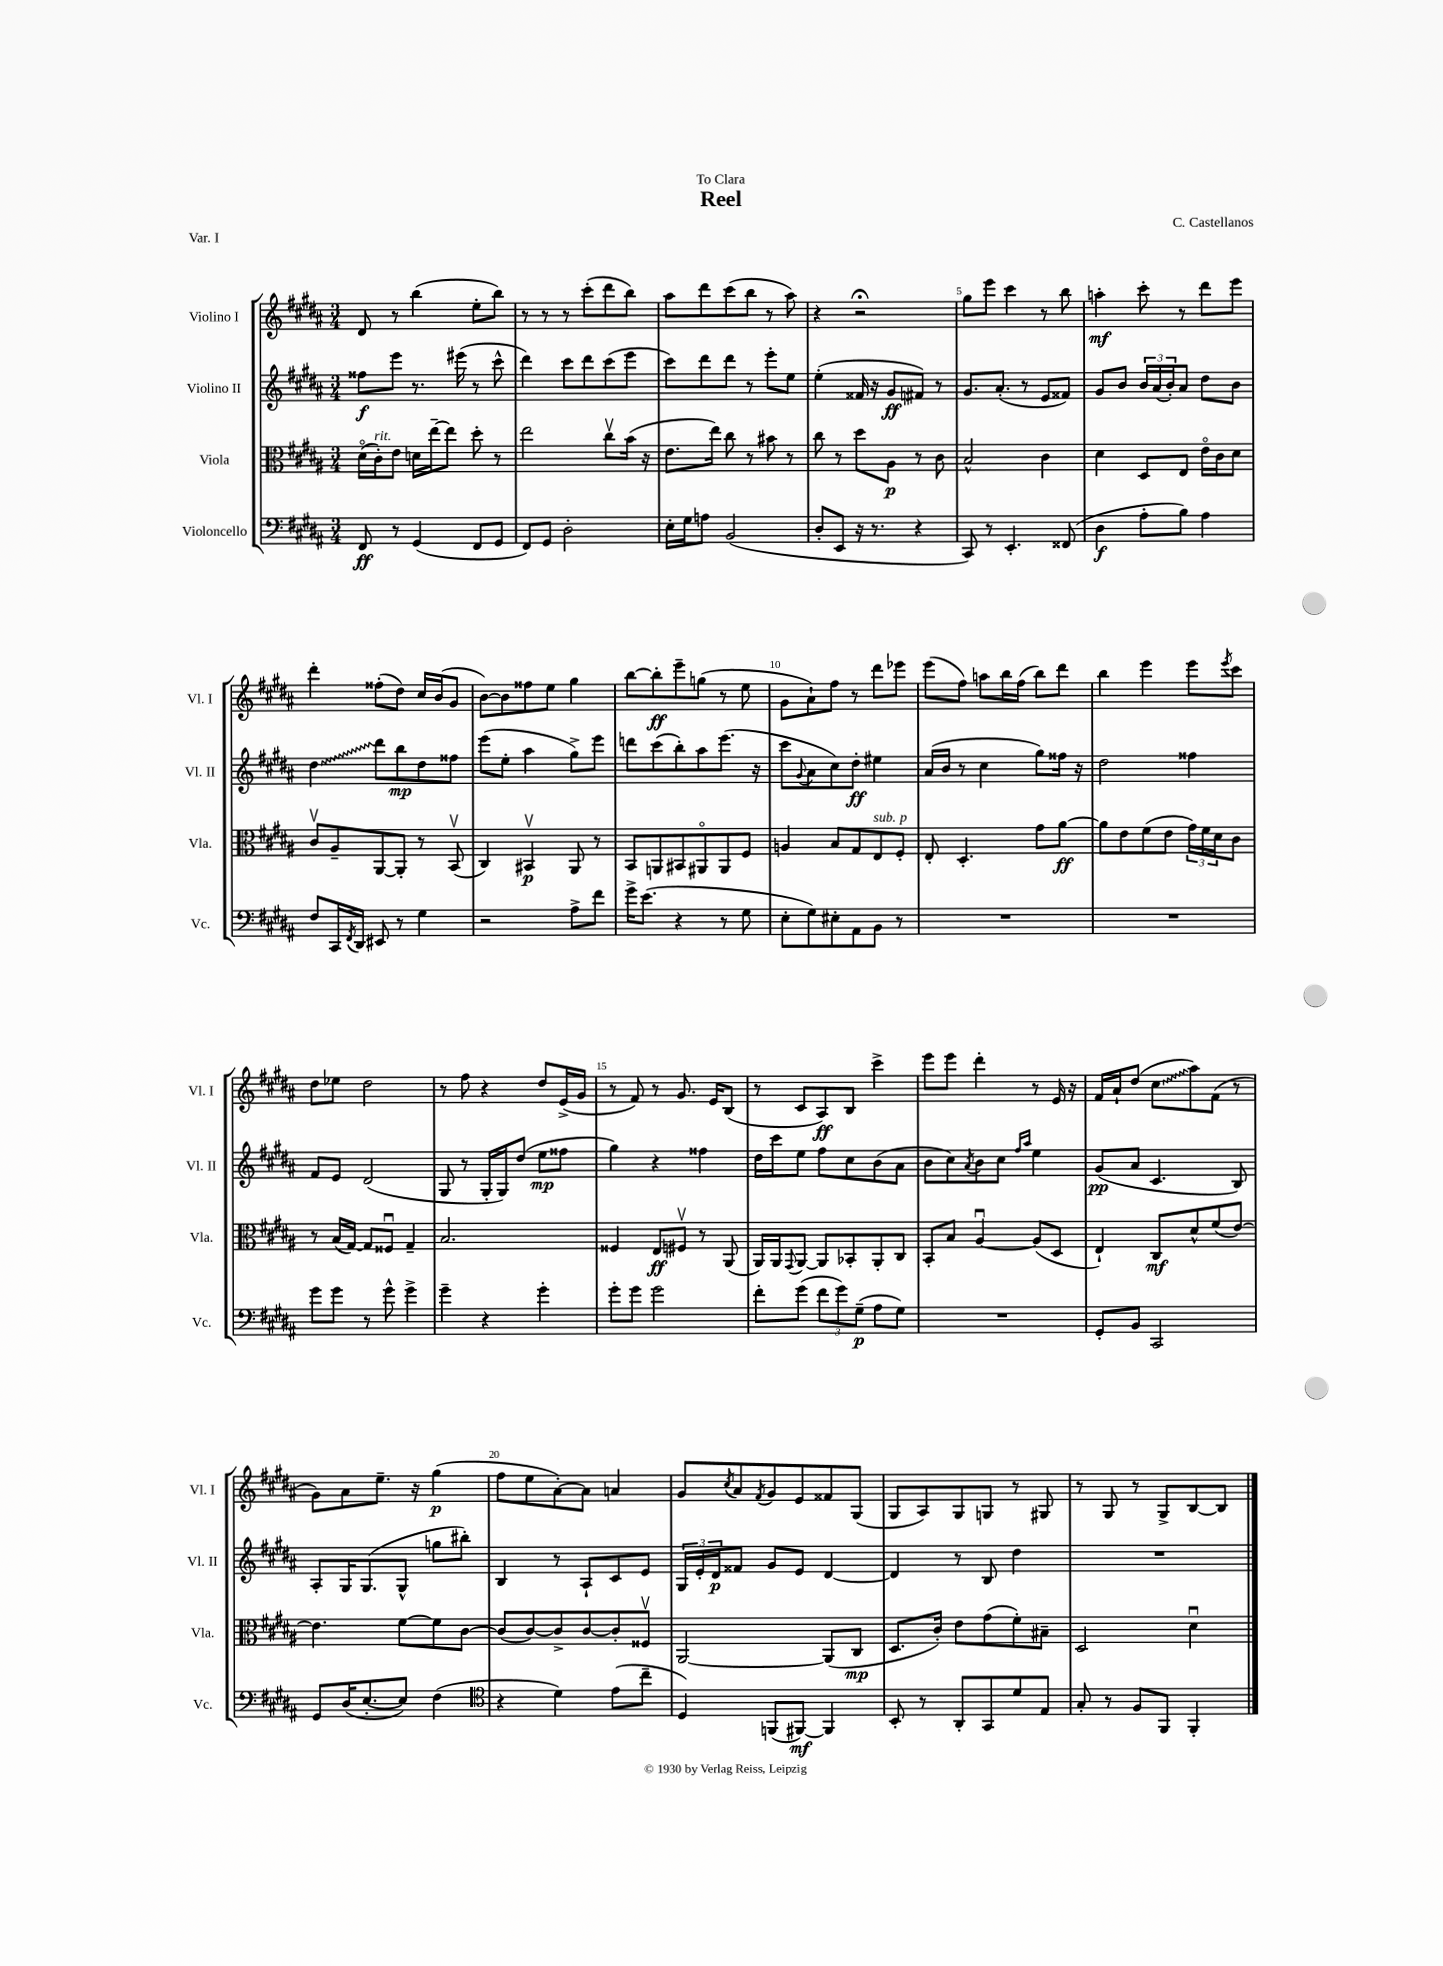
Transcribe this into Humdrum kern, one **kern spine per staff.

**kern	**kern	**kern	**kern
*staff4	*staff3	*staff2	*staff1
*clefF4	*clefC3	*clefG2	*clefG2
*k[f#c#g#d#a#]	*k[f#c#g#d#a#]	*k[f#c#g#d#a#]	*k[f#c#g#d#a#]
*M3/4	*M3/4	*M3/4	*M3/4
8FF#/	(16d#o\LL	8ff##\L	8d#/
.	16c#'\J)	.	.
8r	8e\J	8eee\J	8r
(4GG#/	16d\LL	8.r	(4bb\
.	[16ee~\J	.	.
.	8ee\]J	.	.
.	.	(16eee#\	.
8FF#/L	8dd#'\	8r	8ee'\L
8GG#/J	8r	8ccc#^^\	8bb\J)
=	=	=	=
8FF#/L)	2ee\	4ddd#\)	8r
8GG#/J	.	.	8r
2D#'\	.	8ccc#\L	8r
.	.	8ddd#\	(8ccc#'\L
.	8cc#v\L	(8ccc#\	8ddd#\
.	(16b\Jk	8eee\J	8bb\J)
.	16r	.	.
=	=	=	=
16E'\LL	8.e\L	8ccc#\L)	8aa#\L
16G#\J	.	.	.
8A\J	.	8ddd#\	8ddd#\
.	16ee\Jk)	.	.
(2BB/	8cc#\	8ddd#\J	(8ccc#\
.	8r	8r	8bb\J
.	8b#\	8eee'\L	8r
.	8r	8ee\J	8aa#\)
=	=	=	=
8D#'/L	8cc#\	(4ee'\	4r
8EE/J	8r	.	.
16r	8dd#\L	16f##/	2r;
8.r	.	16r	.
.	8A#\J	8g#/L	.
4r	8r	8f#/J)	.
.	8c#\	8r	.
=	=	=	=
8CC#/)	2B^^/	8.g#/L	8gg#\L
8r	.	.	8eee\J
.	.	(8.a#'/J	.
4.EE'/	.	.	4ccc#\
.	.	8r	.
.	4c#\	8e/L	8r
(8FF##/	.	8f##/J)	8bb\
=	=	=	=
4D#\	4d#\	8g#/L	4aa'\
.	.	8b/J	.
8A#'\L	8D#/L	24b/LL	8ccc#'\
.	.	(24a#/	.
.	.	24b'/J)	.
8B\J)	8E/J	8a#/J	8r
4A#\	16eo\LL	8dd#\L	8ddd#\L
.	16c#\J	.	.
.	8d#\J	8b\J	8eee\J
=	=	=	=
8F#/L	8c#v/L	4dd#\	4ddd#'\
16CC#/L	8A#~/	.	.
8qFF#/	.	.	.
16DD#/JJ	.	.	.
8EE#/	[8AA#/	8ddd#\L	(8ff##'\L
8r	8AA#'/]J	8bb\	8dd#\J)
4G#\	8r	8dd#\	16cc#/LL
.	.	.	(16b/J
.	(8BBv/	8ff##\J	8g#/J
=	=	=	=
2r	4C#/)	(8eee\L	[8b\L)
.	.	8ee'\J	8b\]
.	4BB#v/	4aa#\	8ff##\
.	.	.	8ee\J
8A#^\L	8AA#/	8gg#^\L)	4gg#\
8f#\J	8r	8eee\J	.
=	=	=	=
16g#^\LK	8BB/L	8ddd\L	[8bb\L
(8.e\J	.	.	.
.	8AA/	(8ccc#\	8bb'\]
4r	8BB#/	8bb'\)	8eee~\
.	8AA#o/	8aa#\	(8gg\J
8r	8AA#/	(8.eee\J	8r
8G#\	8F#/J	.	8ee\
.	.	16r	.
=	=	=	=
8E'\L	4A/	8ccc#\L	8g#\L
.	.	8qqg#/	.
8G#\)	.	8a#\	8a#`\)
8E#'\	8B/L	8cc#\)	8ff#\J
8AA#\	8G#/	8dd#'\J	8r
8BB\J	8E/	4ee#\	8ddd#\L
8r	8F#'/J	.	8eee-\J
=	=	=	=
2.r	8E'/	(16a#/LL	(8eee\L
.	.	16b/JJ	.
.	4.D#'/	8r	8ff#\J)
.	.	4cc#\	8aa\L
.	.	.	16bb\L
.	.	.	(16ff#\JJ
.	8g#\L	8gg#\L)	8bb\L)
.	[8a#\J	16ff##\Jk	8ddd#\J
.	.	16r	.
=	=	=	=
2.r	8a#\]L	2dd#\	4bb\
.	8e\	.	.
.	(8f#\	.	4eee\
.	8e\J	.	.
.	24g#\LL)	4ff##\	8eee\L
.	24f#\	.	.
.	24d#\J	.	.
.	.	.	8qeee/
.	8c#\J	.	8ccc#\J
=	=	=	=
8g#\L	8r	8f#/L	8dd#\L
8g#\J	(16B/LL	8e/J	8ee-\J
.	[16G#/JJ)	.	.
8r	8G#/]L	(2d#/	2dd#\
8g#^^\	8F##u/J	.	.
4g#^\	4G#~/	.	.
=	=	=	=
4g#~\	2.B/	8G#/	8r
.	.	8r	8ff#\
4r	.	16G#'/LL	4r
.	.	16G#/J)	.
.	.	(8dd#/J	.
4g#'\	.	8ee\L	8dd#/L
.	.	8ff##\J	(16e^/L
.	.	.	16g#/JJ
=	=	=	=
8g#'\L	4F##/	4gg#\)	8r
8g#\J	.	.	8f#/)
2g#\	8E/L	4r	8r
.	8F#v/J	.	8.g#/
.	8r	4ff##\	.
.	.	.	16e/LK
.	(8AA#/	.	(8B/J
=	=	=	=
8f#'\L	16AA#/LL)	16dd#\LL	8r
.	16AA#/J	16ccc#\J	.
.	8qqGG#/	.	.
(8g#\J	[8AA#/J	8ee\J	8c#/L
12f#\L	8AA#/]L	8ff#\L	8A#/)
12g#\)	.	.	.
.	8BB-'/	8cc#\	8B/J
(12G#~\J	.	.	.
8A#\L	8AA#'/	(8b\	4ccc#^\
8G#\J)	8C#/J	8a#\J	.
=	=	=	=
2.r	8BB'/L	8b\L	8eee\L
.	8B/J	8cc#\)	8eee\J
.	.	8qa#/	.
.	[4A#u/	8b\	4ddd#'\
.	.	8cc#\J	.
.	.	16qqff#/LL	.
.	.	16qqaa#/JJ	.
.	(8A#/]L	4ee\	8r
.	8D#/J	.	16e/
.	.	.	16r
=	=	=	=
8GG#'/L	4E`/)	(8g#/L	16f#/LL
.	.	.	16a#`/J
8BB/J	.	8a#/J	(8dd#/J
2CC#/	8C#/L	4.c#/	8cc#\L
.	8d#^^/	.	8aa#\)
.	(8f#/	.	(8f#\J
.	[8e/J)	8B/)	8r
=	=	=	=
8GG#/L	4.e\]	8A#'/L	8g#\L)
(16D#/K	.	16G#/K	8a#\
[8.E'/	.	(8.G#/	.
.	.	.	8.ee~\J
8E/]J)	[8f#\L	8G#^^/J	.
.	.	.	16r
(4F#\	8f#\]	8gg\L	(4gg#\
.	[8c#\J	8bb#'\J)	.
=	=	=	=
*clefC4	*	*	*
4r	(8c#/]L	4B/	8ff#\L
.	[8c#/)	.	8ee\
4d#\)	8c#^/]	8r	[8a#'\)
.	[8c#/	8A#`/L	8a#\]J
(8e\L	8c#'/]	8c#/	4a/
8cc#~\J	8F##v/J	8e/J	.
=	=	=	=
4D#/)	[2AA#/	24G#/LL	8g#/L
.	.	24e'/	.
.	.	24d#/J	.
.	.	.	8qcc#/
.	.	8f##/J	8a#/
.	.	.	8qf#/
(8FF/L	.	8g#/L	8g#/
[8FF#/J)	.	8e/J	8e/
4FF#/]	(8AA#/]L	[4d#/	8f##/
.	8C#/J	.	(8G#/J
=	=	=	=
8BB'/	8.D#/L	4d#/]	8G#/L
8r	.	.	8A#/)
.	16c#'/Jk)	.	.
8AA#'/L	8e\L	8r	8G#/
8GG#/	(8g#\	8B/	8G/J
8d#/	8f#'\)	4dd#\	8r
8E/J	8B#~\J	.	8G#/
=	=	=	=
8G#'/	2D#/	2.r	8r
8r	.	.	8G#/
8F#/L	.	.	8r
8FF#/J	.	.	8G#^/L
4FF#'/	4d#u\	.	[8B/
.	.	.	8B/]J
==	==	==	==
*-	*-	*-	*-
